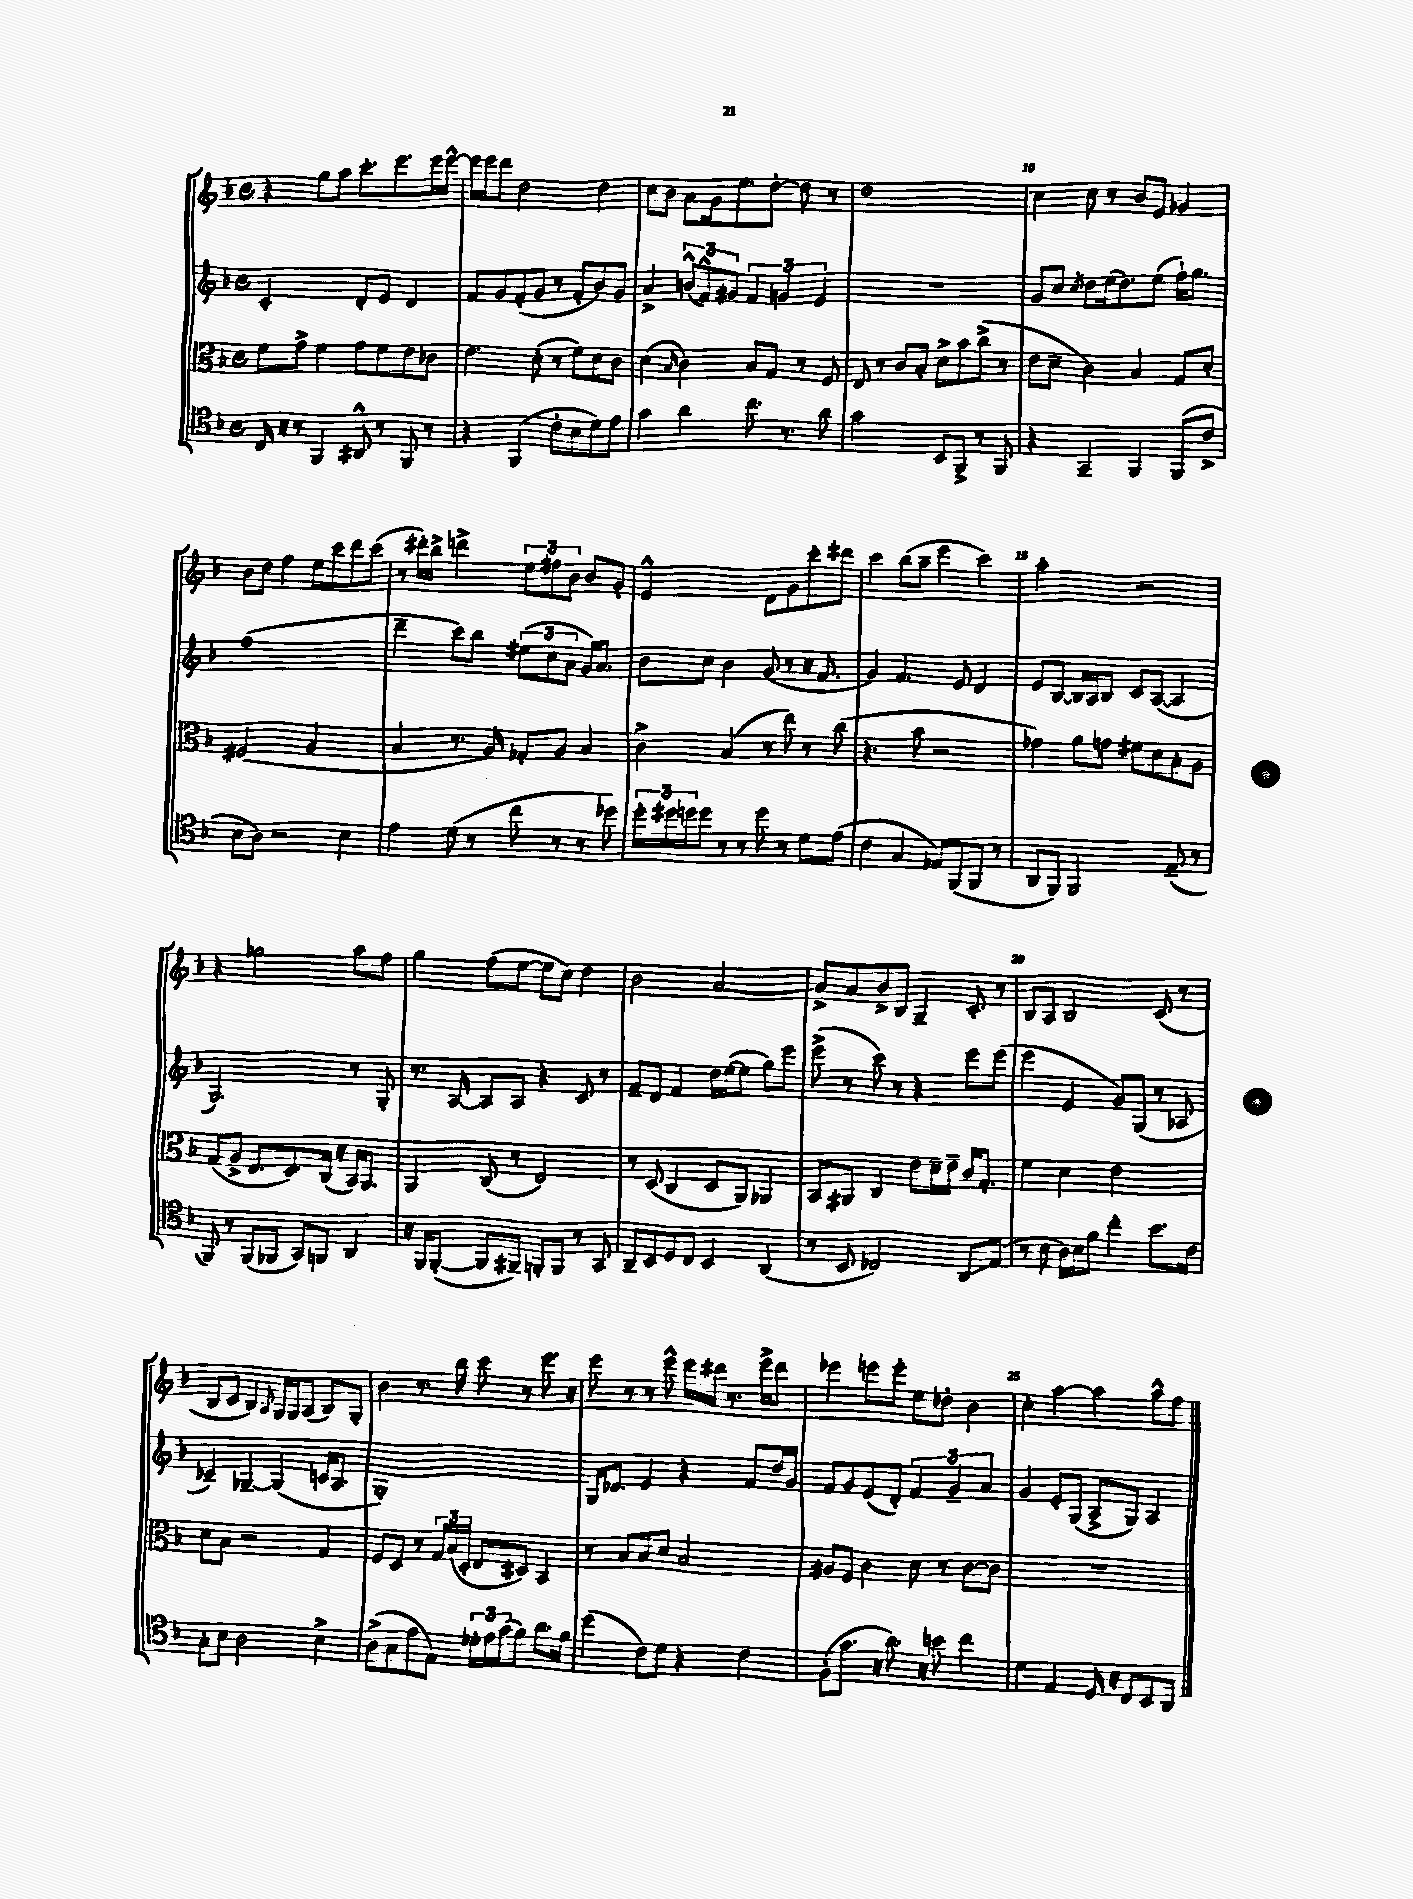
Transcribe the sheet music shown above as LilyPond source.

<<
\new StaffGroup <<
\new Staff = "s0" {
    \clef treble \key f \major \defaultTimeSignature \time 4/4
    r4 g''8 a''8 c'''8.-. e'''8. e'''16 e'''16~-^ |
    e'''16 e'''16 d'''8 d''2 d''4 |
    c''8 bes'8 a'8 g'16 e''8. d''8~-. d''8 r8 |
    d''1 |
    c''4 c''8 r8 bes'8 e'8 ges'4 |
    bes'8 d''8 f''4 e''8 c'''8 d'''8 c'''8( |
    r8 dis'''16-.) bes''16-> d'''4-> \tuplet 3/2 { e''8 fis''8 bes'8 } bes'8 g'8-. |
    e'2-^ d'8 g'8 c'''8-. dis'''8 |
    c'''4 bes''8( a''8-- e'''4 c'''4) |
    a''2-. r2 |
    r4 ges''2 a''8 f''8 |
    g''4 f''8( e''8~ e''8 c''8) d''4 |
    bes'2 a'2~ |
    a'8-> a'8 bes'8-> bes8 g4-- c'8-. r8 |
    bes8 a8 bes2 c'8( r8 |
    bes8 c'8 bes4) \appoggiatura { a8 } g16 g16 a8( bes8) g8-. |
    bes'4 r8. bes''16 c'''8 r8 e'''8. r16 |
    e'''8 r8 r8 e'''8-^ e'''16 dis'''16 r8. e'''16-> dis'''8 |
    ees'''4 e'''8 e'''8-. e''8 des''8-. bes'4 |
    c''4-. a''4~ a''4 a''8-^ f''8 \bar "|." |
}
\new Staff = "s1" {
    \clef treble \key f \major \defaultTimeSignature \time 4/4
    c'2-. d'8-. e'8 d'4 |
    f'8 g'8 f'8-.( g'8 r8 f'8-. bes'8) g'8 |
    a'4-> \tuplet 3/2 { b'8-^( f'8-^) gis'8 } \tuplet 3/2 { f'4 g'4 e'4 } |
    R1 |
    g'8 c''8 \acciaccatura { c''8 } d''8 e''16( d''8.) e''8( f''16-!) g''8. |
    f''1( |
    d'''4-- c'''8) bes''8 \tuplet 3/2 { eis''8( c''8 a'8 } g'16) a'8. |
    bes'8 c''8 bes'4 g'8( r8 r16 f'8. |
    g'4) f'4. e'8 d'4 |
    e'8 bes8~ bes16 a16 bes8 c'8 a8~( a4 |
    g2.) r8 g8-. |
    r8. a16~ a8 a8 r4 c'8 r8 |
    f'8-- d'8 f'4 d''16 e''16~( e''8 g''8) e'''8 |
    e'''8->( r8 c'''8) r8 r4 e'''8 e'''8( |
    e'''4 e'4 g'8) g8( r8 aes8 |
    ces'4--) ges4~-- ges4( c'16 a8. |
    g1-.) |
    g16 des'8. e'4 r4 f'8 d''16 g'16 |
    f'8 g'8 e'8( d'8-.) \tuplet 3/2 { f'4 g'4-- a'4 } |
    g'4 e'8-. g8( a8-> g8) a4 \bar "|." |
}
\new Staff = "s2" {
    \clef alto \key f \major \defaultTimeSignature \time 4/4
    f'8 g'8-> f'4 g'8 f'8 e'8 ces'8 |
    e'4. d'8-.( r8 f'8) d'8 c'8 |
    d'4( \grace { bes16 } c'4) bes8 g8 r8 f8 |
    e8 r8 c'8 bes8-. d'8-> bes'8 c''8->( r8 |
    e'8 d'8-- c'4) bes4 g8 d'8-. |
    fis2( a2 |
    bes4 r8. a16) ges8-. a8 bes4 |
    c'4-> bes4( r8 e''8) r8 c''8( |
    r4. bes'8 r2 |
    ges'4) a'8 g'8 fis'8 d'8 bes8-. a8 |
    g8( a8-> e8. d8.) c16( r16 bes,16) a,8. |
    a,4 c8( r8 e2) |
    r8 d8( c4 d8 a,8) aes,4 |
    bes,8 ais,8 c4 e'8 d'16-- e'16-- c'16 g8.-. |
    f'4 d'4 e'2 |
    d'8 bes8 r2 g4 |
    f8 d8 r8 \tuplet 3/2 { g16 bes16( d16-. } e8 dis8) bes,4 |
    r8 bes8 bes8 d'8 bes2 |
    ais8 f8 c'4 d'8 r8 c'8~ c'8 |
    R1 \bar "|." |
}
\new Staff = "s3" {
    \clef tenor \key f \major \defaultTimeSignature \time 4/4
    c16 r16 r8 f,4 ais,8-^ r8 f,8 r8 |
    r4 f,4( c'8-. bes8 d'8) e'8 |
    g'4 a'4 c''8. r8. a'8 |
    g'2 bes,8 f,8-> r8 f,8 |
    r4 g,4-- f,4 f,8( c'8-> |
    bes8 a8) r2 bes4 |
    e'4 d'8( r8 c''8 r8 r8 des''8) |
    \tuplet 3/2 { d''16-. dis''16 d''16 } d''8 r8 r8 d''8 r8 d'8 e'8( |
    c'4 g4 ees8) f,8( f,8 r8 |
    a,8 f,8) f,2 e8--( r8 |
    f,8) r8 f,8( fes,8 g,8) f,8 a,4 |
    r16 f,16 f,8~-.( f,8 fis,8--) f,8-. f,8 r8 g,8 |
    a,8-- bes,8 d8 c8 bes,4 a,4( |
    r8 bes,8 ces2) a,8\glissando e8( |
    r8 bes8 a16) bes16 f'8 c''4-. bes'8. c'16 |
    g8-. bes8 a2 bes4-> |
    a8->( g8 e'8 e8) \tuplet 3/2 { des'16-. e'16 g'16( } f'8) a'8. f'16 |
    d''4( c'8) d'8 r4 c'4 |
    f8-.( g'8. r16 a'8.) r16 b'8 c''4 |
    d'4 e4 d16 r16 c8 bes,8 a,8 \bar "|." |
}
>>
>>
\layout { \context { \Score currentBarNumber = #6 \override BarNumber.break-visibility = ##(#f #t #t) barNumberVisibility = #(every-nth-bar-number-visible 5) } }
